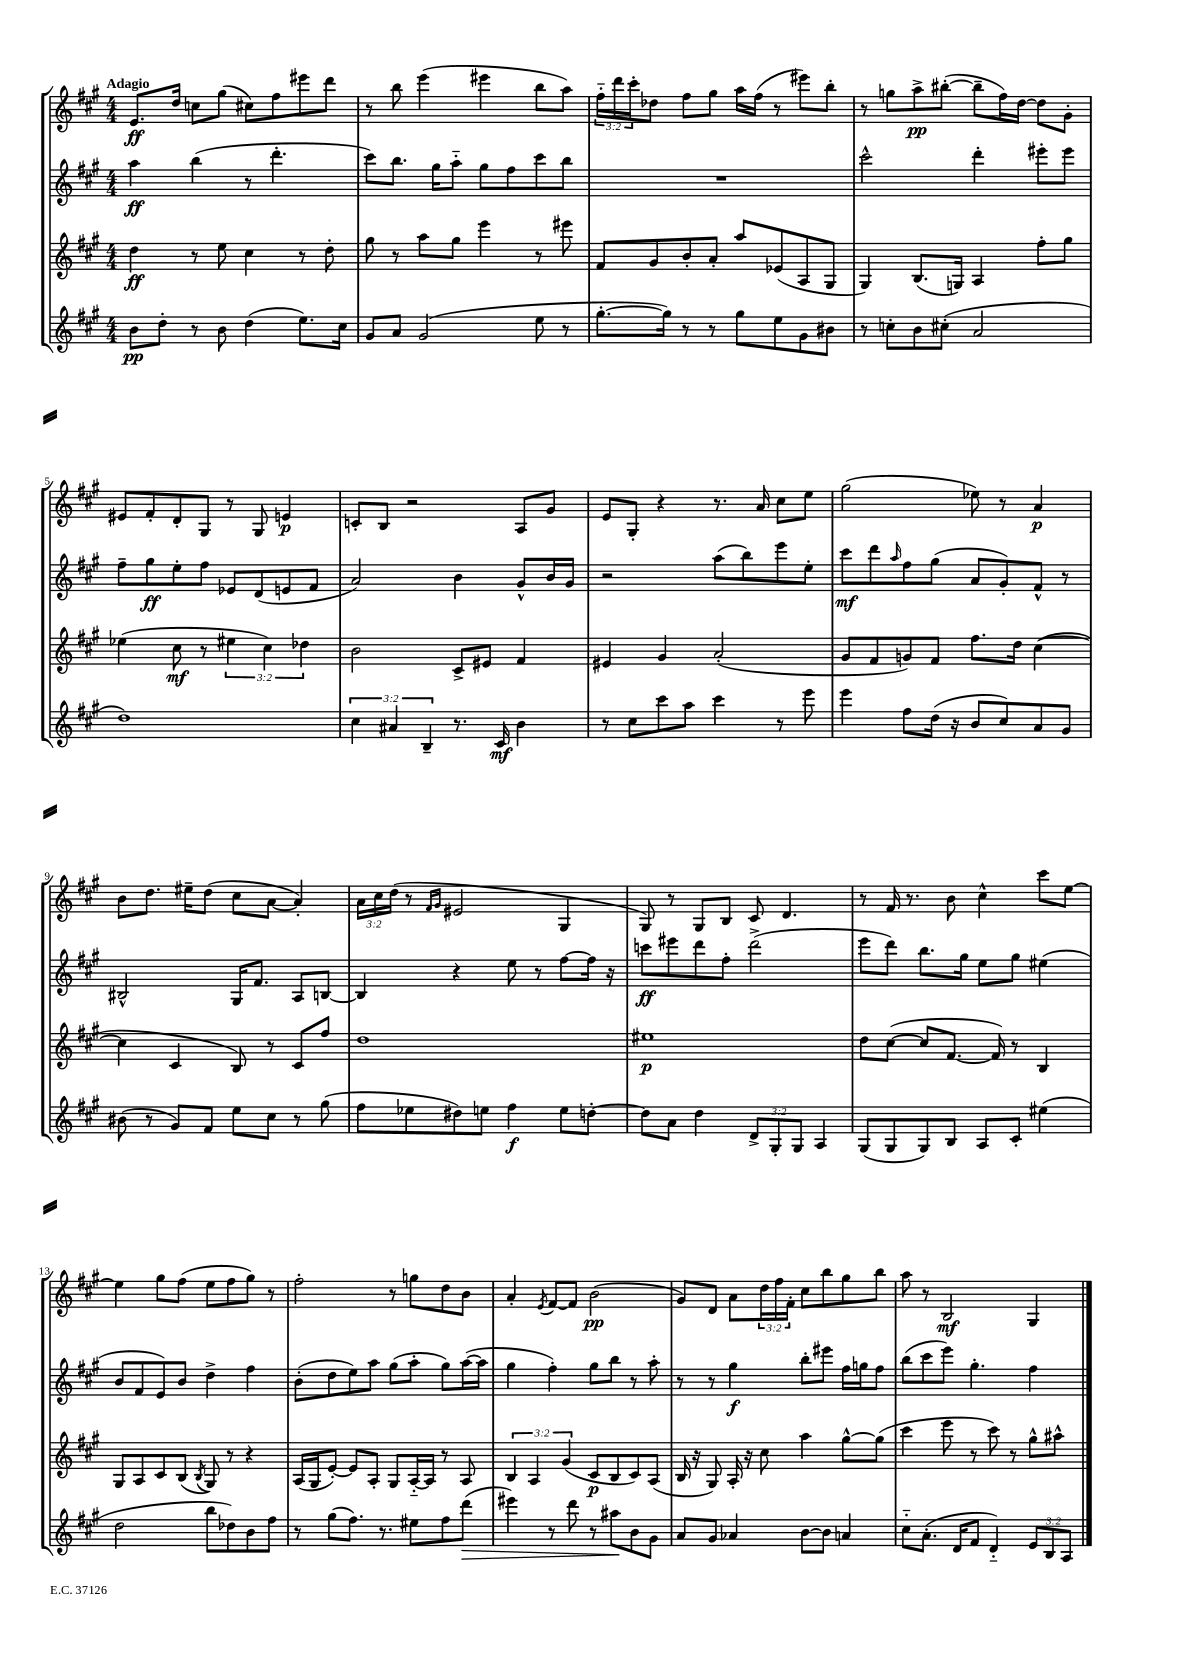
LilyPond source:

<<
\new StaffGroup <<
\new Staff = "s0" {
    \clef treble \key a \major \numericTimeSignature \time 4/4 \override Staff.TupletNumber.text = #tuplet-number::calc-fraction-text \tempo "Adagio"
    e'8.\ff d''16 c''8 gis''8( cis''8) fis''8 eis'''8 d'''8 |
    r8 b''8 e'''4( eis'''4 b''8 a''8) |
    \tuplet 3/2 { fis''16-_ d'''16 cis'''16-. } des''8 fis''8 gis''8 a''16 fis''16( r8 eis'''8) b''8-. |
    r8 g''8 a''8->\pp bis''8~-.( bis''8-- fis''16) d''16~ d''8 gis'8-. |
    eis'8 fis'8-. d'8-. gis8 r8 gis8 e'4\p |
    c'8-. b8 r2 a8 gis'8 |
    e'8 gis8-. r4 r8. a'16 cis''8 e''8 |
    gis''2( ees''8) r8 a'4\p |
    b'8 d''8. eis''16-- d''8( cis''8 a'8~ a'4-.) |
    \tuplet 3/2 { a'16 cis''16 d''16( } r8 \grace { fis'16 gis'16 } eis'2 gis4 |
    gis8) r8 gis8 b8 cis'8 d'4. |
    r8 fis'16 r8. b'8 cis''4-^ cis'''8 e''8~ |
    e''4 gis''8 fis''8( e''8 fis''8 gis''8) r8 |
    fis''2-. r8 g''8 d''8 b'8 |
    a'4-. \acciaccatura { e'8 } fis'8~ fis'8 b'2\pp( |
    gis'8) d'8 a'8 \tuplet 3/2 { d''16 fis''16 fis'16-. } cis''8 b''8 gis''8 b''8 |
    a''8 r8 b2\mf gis4 \bar "|." |
}
\new Staff = "s1" {
    \clef treble \key a \major \numericTimeSignature \time 4/4
    a''4\ff b''4( r8 d'''4.-. |
    cis'''8) b''8. gis''16 a''8-_ gis''8 fis''8 cis'''8 b''8 |
    R1 |
    cis'''2-^ d'''4-. eis'''8-. eis'''8 |
    fis''8-- gis''8\ff e''8-. fis''8 ees'8 d'8( e'8 fis'8 |
    a'2) b'4 gis'8-^ b'16 gis'16 |
    r2 a''8( b''8) e'''8 e''8-. |
    cis'''8\mf d'''8 \grace { a''16 } fis''8 gis''8( a'8 gis'8-.) fis'8-^ r8 |
    bis2-^ gis16 fis'8. a8 b8~ |
    b4 r4 e''8 r8 fis''8~ fis''16 r16 |
    c'''8\ff eis'''8 d'''8 fis''8-. d'''2->( |
    e'''8 d'''8) b''8. gis''16 e''8 gis''8 eis''4( |
    b'8 fis'8 e'8) b'8 d''4-> fis''4 |
    b'8-.( d''8 e''8) a''8 gis''8( a''8-. gis''8) a''16~( a''16 |
    gis''4 fis''4-.) gis''8 b''8 r8 a''8-. |
    r8 r8 gis''4\f b''8-. eis'''8 fis''16 g''16 fis''8 |
    b''8( cis'''8 e'''8) gis''4.-. fis''4 \bar "|." |
}
\new Staff = "s2" {
    \clef treble \key a \major \numericTimeSignature \time 4/4 \override Staff.TupletNumber.text = #tuplet-number::calc-fraction-text
    d''4\ff r8 e''8 cis''4 r8 d''8-. |
    gis''8 r8 a''8 gis''8 e'''4 r8 eis'''8 |
    fis'8 gis'8 b'8-. a'8-. a''8 ees'8( a8 gis8 |
    gis4) b8.( g16) a4 fis''8-. gis''8 |
    ees''4( cis''8\mf r8 \tuplet 3/2 { eis''4 cis''4) des''4 } |
    b'2 cis'8-> eis'8 fis'4 |
    eis'4 gis'4 a'2-.( |
    gis'8 fis'8 g'8) fis'8 fis''8. d''16 cis''4~( |
    cis''4 cis'4 b8) r8 cis'8 fis''8 |
    d''1 |
    eis''1\p |
    d''8 cis''8~( cis''8 fis'8.~ fis'16) r8 b4 |
    gis8 a8 cis'8 b8( \acciaccatura { b8 } gis8) r8 r4 |
    a16( gis16 e'8~-.) e'8 a8-. gis8 a16~-_ a16 r8 a8 |
    \tuplet 3/2 { b4 a4 gis'4( } cis'8\p b8 cis'8) a8( |
    b16 r16 gis8) a16-. r16 cis''8 a''4 gis''8~-^ gis''8( |
    cis'''4 e'''8 r8 cis'''8) r8 gis''8-^ ais''8-^ \bar "|." |
}
\new Staff = "s3" {
    \clef treble \key a \major \numericTimeSignature \time 4/4 \override Staff.TupletNumber.text = #tuplet-number::calc-fraction-text
    b'8\pp d''8-. r8 b'8 d''4( e''8.) cis''16 |
    gis'8 a'8 gis'2( e''8 r8 |
    gis''8.~-. gis''16) r8 r8 gis''8 e''8 gis'8 bis'8 |
    r8 c''8-. b'8 cis''8-.( a'2 |
    d''1) |
    \tuplet 3/2 { cis''4 ais'4 b4-- } r8. cis'16\mf b'4 |
    r8 cis''8 cis'''8 a''8 cis'''4 r8 e'''8 |
    e'''4 fis''8 d''16( r16 b'8 cis''8) a'8 gis'8 |
    bis'8( r8 gis'8) fis'8 e''8 cis''8 r8 gis''8( |
    fis''8 ees''8 dis''8) e''8 fis''4\f e''8 d''8~-. |
    d''8 a'8 d''4 \tuplet 3/2 { d'8-> gis8-. gis8 } a4 |
    gis8( gis8 gis8) b8 a8 cis'8-. eis''4( |
    d''2 b''8 des''8) b'8 fis''8 |
    r8 gis''8( fis''8.) r8. eis''8 fis''8 d'''8\>( |
    eis'''4) r8 d'''8 r8 ais''8\! b'8 gis'8 |
    a'8 gis'8 aes'4 b'8~ b'8 a'4 |
    cis''8-_ a'8.-.( d'16 fis'8 d'4-_) \tuplet 3/2 { e'8 b8 a8 } \bar "|." |
}
>>
>>
